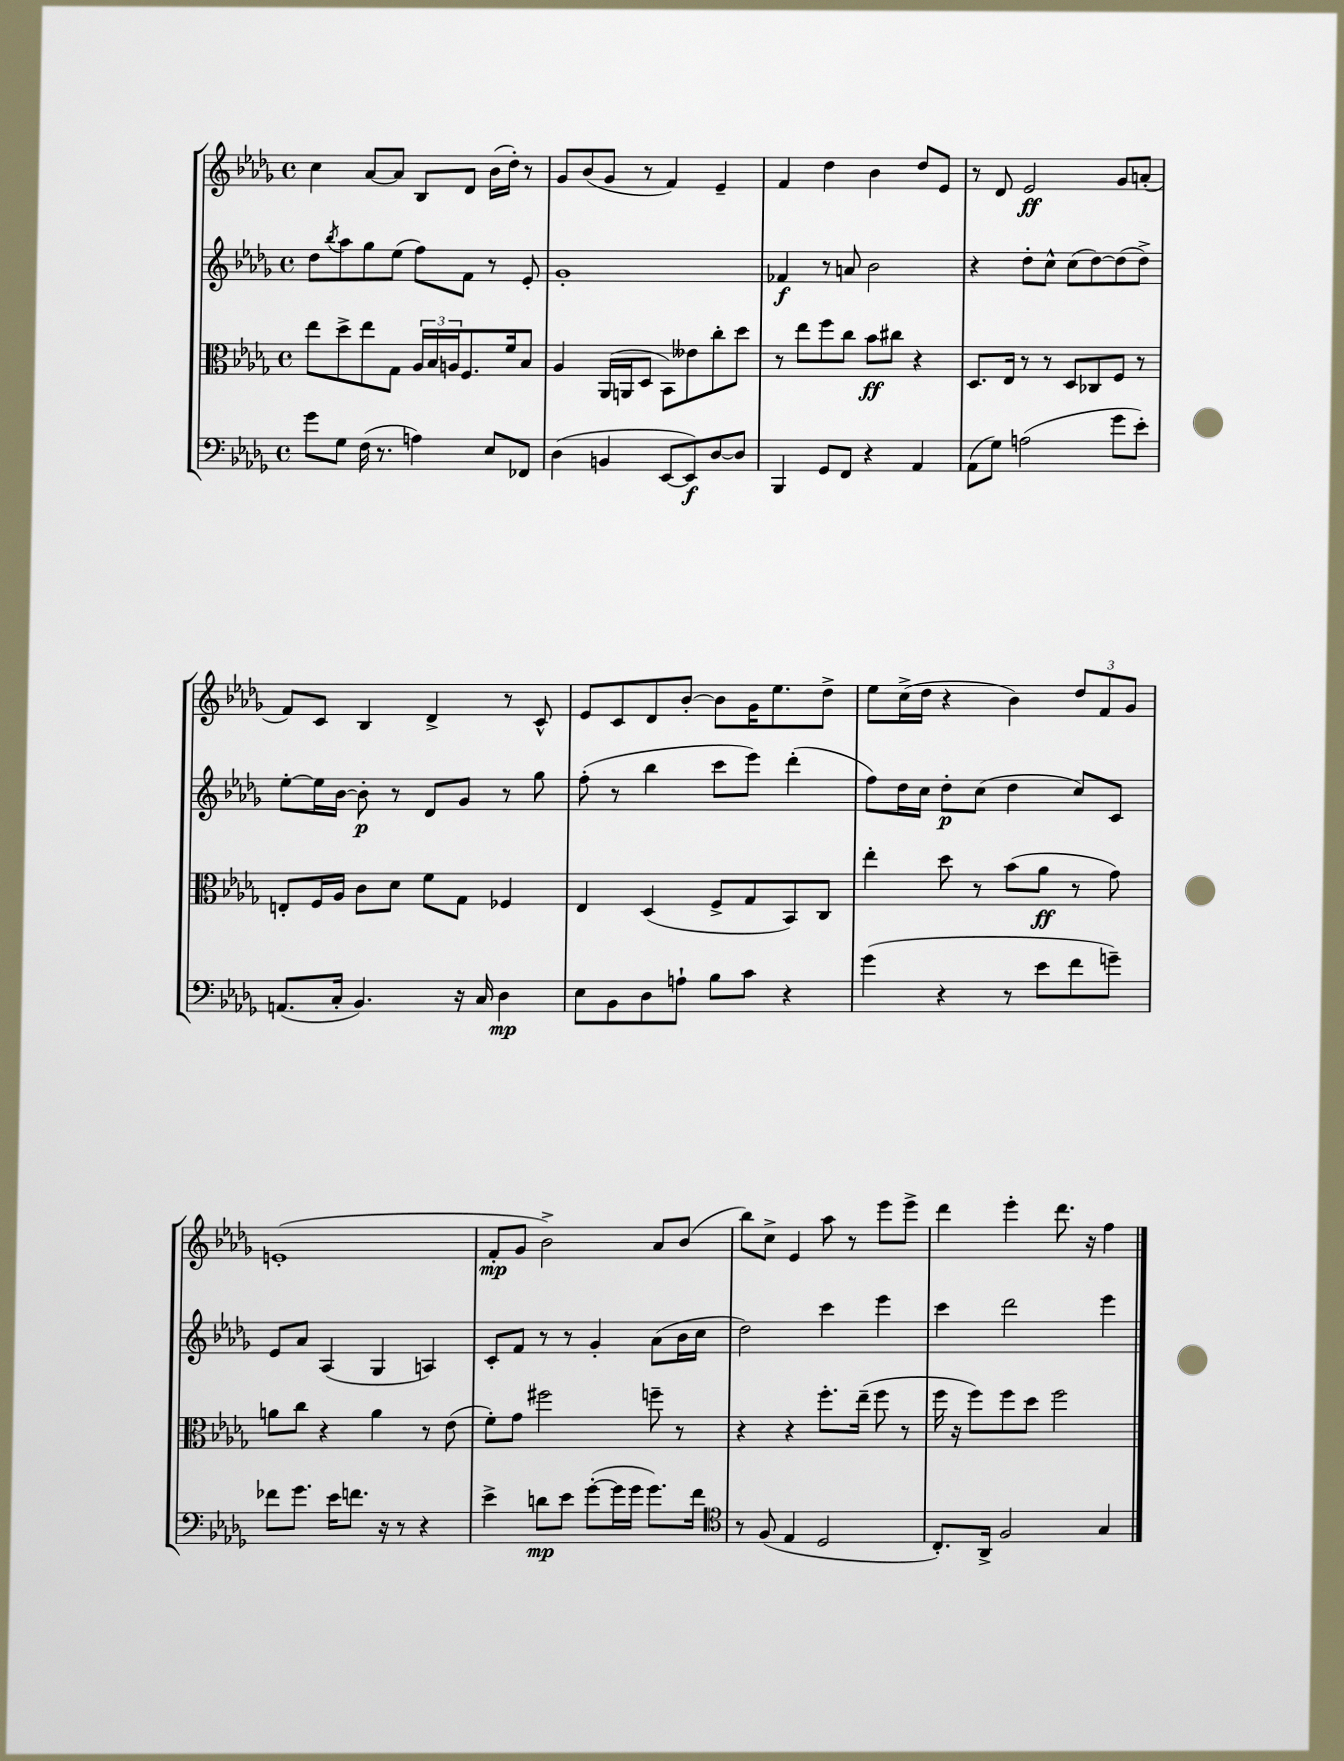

**kern	**kern	**kern	**kern
*staff4	*staff3	*staff2	*staff1
*clefF4	*clefC3	*clefG2	*clefG2
*k[b-e-a-d-g-]	*k[b-e-a-d-g-]	*k[b-e-a-d-g-]	*k[b-e-a-d-g-]
*M4/4	*M4/4	*M4/4	*M4/4
*met(c)	*met(c)	*met(c)	*met(c)
8g-	8ee-	8dd-	4cc
.	.	8qbb-	.
8G-	8dd-^	8aa-	.
(16F	8ee-	8gg-	[8a-
8.r	.	.	.
.	8G-	(8ee-	8a-]
4A)	24A-	8ff)	8B-
.	24B-	.	.
.	24A	.	.
.	8.F	8f	8d-
8E-	.	8r	(16b-
.	16f	.	16dd-')
8FF-	8B-	8e-'	8r
=	=	=	=
(4D-	4A-	1g-'	8g-
.	.	.	(8b-
4BB	(16AA-	.	8g-
.	16AA	.	.
.	8D-	.	8r
[8EE-	8BB-)	.	4f)
8EE-])	8e--	.	.
[8D-	8cc'	.	4e-~
8D-]	8dd-	.	.
=	=	=	=
4BBB-	8r	4f-	4f
.	8ee-	.	.
8GG-	8ff	8r	4dd-
8FF	8cc	8a	.
4r	8b-	2b-	4b-
.	8cc#	.	.
4AA-	4r	.	8dd-
.	.	.	8e-
=	=	=	=
(8AA-	8.D-	4r	8r
8G-)	.	.	8d-
.	16E-	.	.
(2A	8r	8dd-'	2e-
.	8r	8cc^^	.
.	8D-	(8cc	.
.	8C-	[8dd-)	.
8g-	8F	(8dd-]	8g-
8e-')	8r	8dd-^)	(8a'
=	=	=	=
(8.AA	8E'	[8ee-'	8f)
.	16F	16ee-]	8c
16C'	16A-	[16b-	.
4.BB-)	8c	8b-']	4B-
.	8d-	8r	.
.	8f	8d-	4d-^
16r	8G-	8g-	.
16C	.	.	.
4D-	4F-	8r	8r
.	.	8gg-	8c^^
=	=	=	=
8E-	4E-	(8ff'	8e-
8BB-	.	8r	8c
8D-	(4D-	4bb-	8d-
8A`	.	.	[8b-'
8B-	8F^	8ccc	8b-]
8c	8G-	8eee-)	16g-
.	.	.	8.ee-
4r	8BB-)	(4ddd-'	.
.	8C	.	8dd-^
=	=	=	=
(4g-	4ee-'	8ff)	8ee-
.	.	16dd-	(16cc^
.	.	16cc	16dd-
4r	8dd-	8dd-'	4r
.	8r	(8cc	.
8r	(8b-	4dd-	4b-)
8e-	8a-	.	.
8f	8r	8cc)	12dd-
.	.	.	12f
8g~)	8g-)	8c	.
.	.	.	12g-
=	=	=	=
8f-	8a	8e-	(1e'
8.g-	8cc	8a-	.
.	4r	(4A-	.
16e-	.	.	.
8.f	.	.	.
.	4a	4G-	.
16r	.	.	.
8r	.	.	.
4r	8r	4A)	.
.	(8e-	.	.
=	=	=	=
4e-^	8f')	8c'	8f'
.	8g-	8f	8g-
8d	2ff#	8r	2b-^)
8e-	.	8r	.
([8g-'	.	4g-'	.
16g-]	.	.	.
16g-	.	.	.
8.g-)	8ff~	(8a-	8a-
.	8r	16b-	(8b-
16f	.	16cc	.
=	=	=	=
*clefC4	*	*	*
8r	4r	2dd-)	8bb-)
(8F	.	.	8cc^
4E-	4r	.	4e-
2D-	8.ff'	4ccc	8aa-
.	.	.	8r
.	(16ee-~	.	.
.	8ff	4eee-	8eee-
.	8r	.	8eee-^
=	=	=	=
8.C')	16ff	4ccc	4ddd-
.	16r	.	.
.	8ff)	.	.
16AA-^	.	.	.
2F	8ff	2ddd-	4eee-'
.	8dd-	.	.
.	2ff	.	8.ddd-
.	.	.	16r
4G-	.	4eee-	4ff
==	==	==	==
*-	*-	*-	*-
